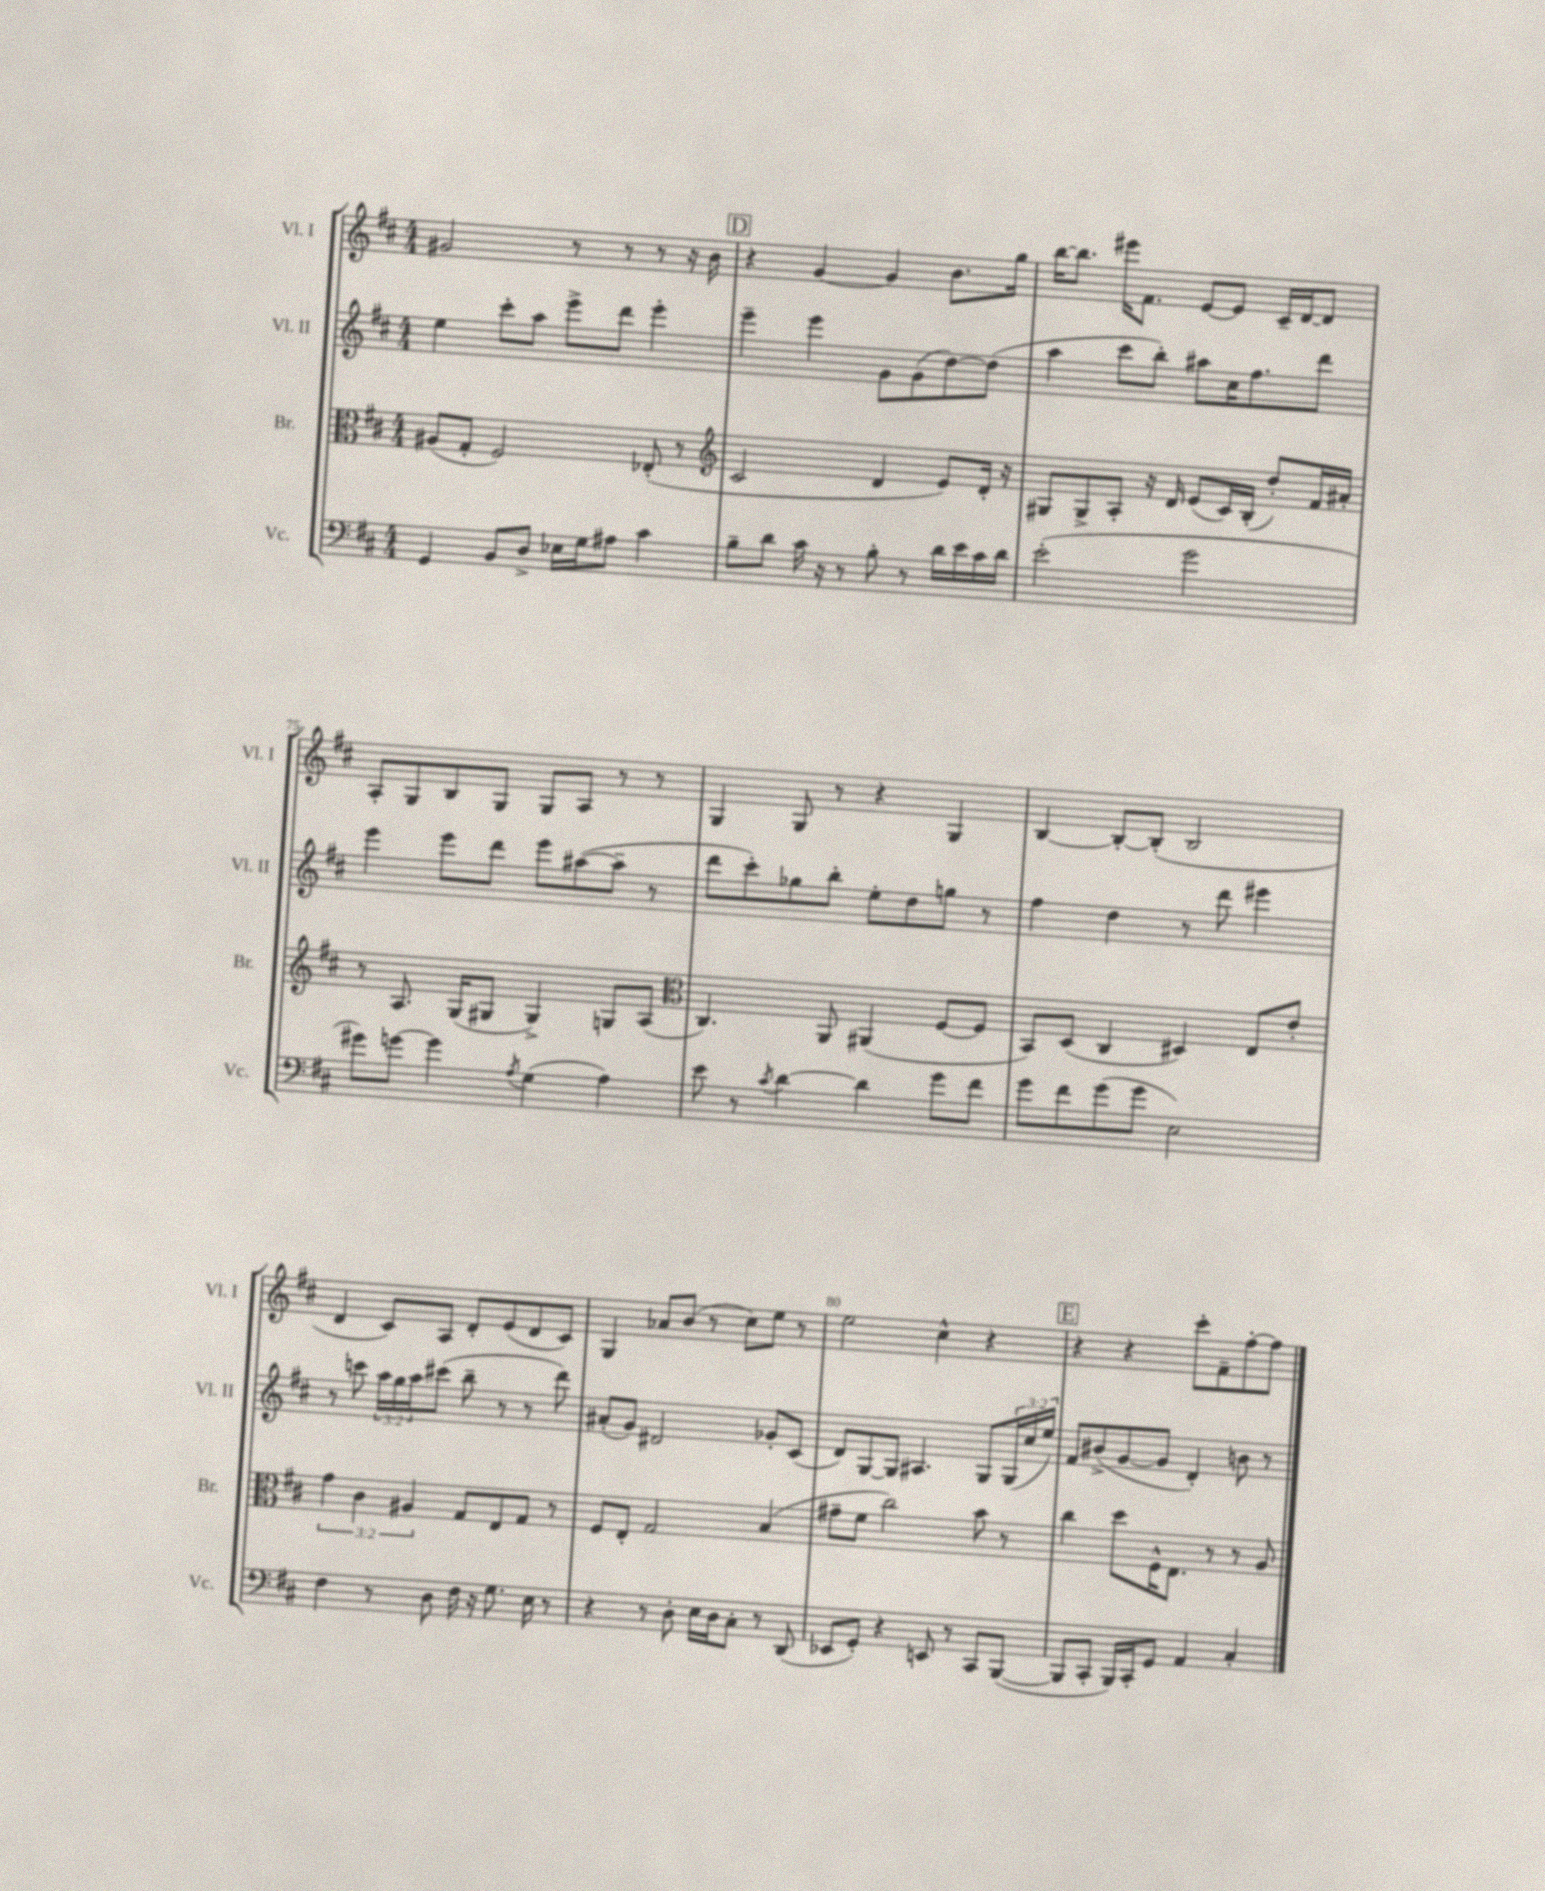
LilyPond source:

<<
\new StaffGroup <<
\new Staff = "s0" \with { instrumentName = "Vl. I" shortInstrumentName = "Vl. I" } {
    \clef treble \key d \major \numericTimeSignature \time 4/4
    gis'2 r8 r8 r8 r16 b'16 |
    \mark \markup { \box "D" } r4 g'4~ g'4 b'8. g''16 |
    b''16~ b''8. eis'''16 fis'8. e'8~ e'8 cis'16-- d'16~ d'8 |
    a8-. g8 b8 g8 g8 a8 r8 r8 |
    g4 g8 r8 r4 g4 |
    b4~ b8~-. b8-.( b2 |
    d'4 cis'8) a8 d'8-. e'8( d'8 cis'8) |
    g4 aes'8 b'8( r8 cis''8) e''8 r8 |
    e''2 cis''4-^ r4 |
    \mark \markup { \box "E" } r4 r4 cis'''8-. fis'8-- fis''8~-. fis''8 \bar "|." |
}
\new Staff = "s1" \with { instrumentName = "Vl. II" shortInstrumentName = "Vl. II" } {
    \clef treble \key d \major \numericTimeSignature \time 4/4 \override Staff.TupletNumber.text = #tuplet-number::calc-fraction-text
    e''4 cis'''8-. a''8 e'''8-> d'''8 e'''4-. |
    \mark \markup { \box "D" } e'''4-- e'''4 g'8 g'8( d''8~) d''8( |
    a''4 cis'''8 b''8-.) ais''8 cis''16 fis''8. d'''8 |
    e'''4 e'''8 d'''8 e'''8 ais''8~( ais''8-- r8 |
    d'''8 cis'''8-.) ges''8 b''8-. e''8-. d''8 g''8 r8 |
    fis''4 d''4 r8 d'''8 eis'''4 |
    r8 c'''8 \tuplet 3/2 { a''16 g''16 a''16 } cis'''8( b''8-- r8 r8 d'''8) |
    ais'8-.( g'8) dis'2 ges'8-. cis'8( |
    d'8) g8~ g8 ais4. g8 \tuplet 3/2 { g16( cis''16 e''16) } |
    \mark \markup { \box "E" } fis'8 bis'8->( g'8~ g'8 d'4-.) b'8 r8 \bar "|." |
}
\new Staff = "s2" \with { instrumentName = "Br." shortInstrumentName = "Br." } {
    \clef alto \key d \major \numericTimeSignature \time 4/4 \override Staff.TupletNumber.text = #tuplet-number::calc-fraction-text
    ais8( g8-. fis2) ees8-.( r8 |
    \mark \markup { \box "D" } \clef treble cis'2 d'4 e'8) d'16-. r16 |
    gis8 gis8-> a8-. r16 d'16 e'8( cis'16) b16-.( d''8-.) fis'16 ais'16-. |
    r8 a8. g16( gis8 gis4->) g8 a8( |
    \clef alto cis4.) a,8 ais,4( fis8~ fis8 |
    b,8) d8( cis4 dis4) e8 e'8-. |
    \tuplet 3/2 { g'4 cis'4 ais4 } g8 e8 g8 r8 |
    fis8 e8-. g2 b4( |
    gis'8-- fis'8 cis''2) b'8 r8 |
    \mark \markup { \box "E" } cis''4 d''8 fis16-^ e8. r8 r8 a8 \bar "|." |
}
\new Staff = "s3" \with { instrumentName = "Vc." shortInstrumentName = "Vc." } {
    \clef bass \key d \major \numericTimeSignature \time 4/4
    g,4 b,8 d8-> ees16 g16 ais8 cis'4 |
    \mark \markup { \box "D" } b8-- d'8 cis'16 r16 r8 b8-. r8 d'16 e'16 cis'16 d'16 |
    e'2-.( g'2 |
    gis'8) g'8~ g'4 \acciaccatura { a8 } g4( a4) |
    e'8 r8 \acciaccatura { cis'8 } d'4~ d'4 g'8 fis'8 |
    g'8 fis'8 g'8( g'8 e2) |
    fis4 r8 d8 fis16 r16 g8. e16 r8 |
    r4 r8 d8-. e16 d16 cis8-. r8 d,8( |
    ees,8 g,8-.) r4 e,8 r8 cis,8 b,,8~( |
    \mark \markup { \box "E" } b,,8 cis,8-. b,,16) cis,16-. g,8 a,4 cis4-. \bar "|." |
}
>>
>>
\layout { \context { \Score currentBarNumber = #72 \override BarNumber.break-visibility = ##(#f #t #t) barNumberVisibility = #(every-nth-bar-number-visible 5) } }
